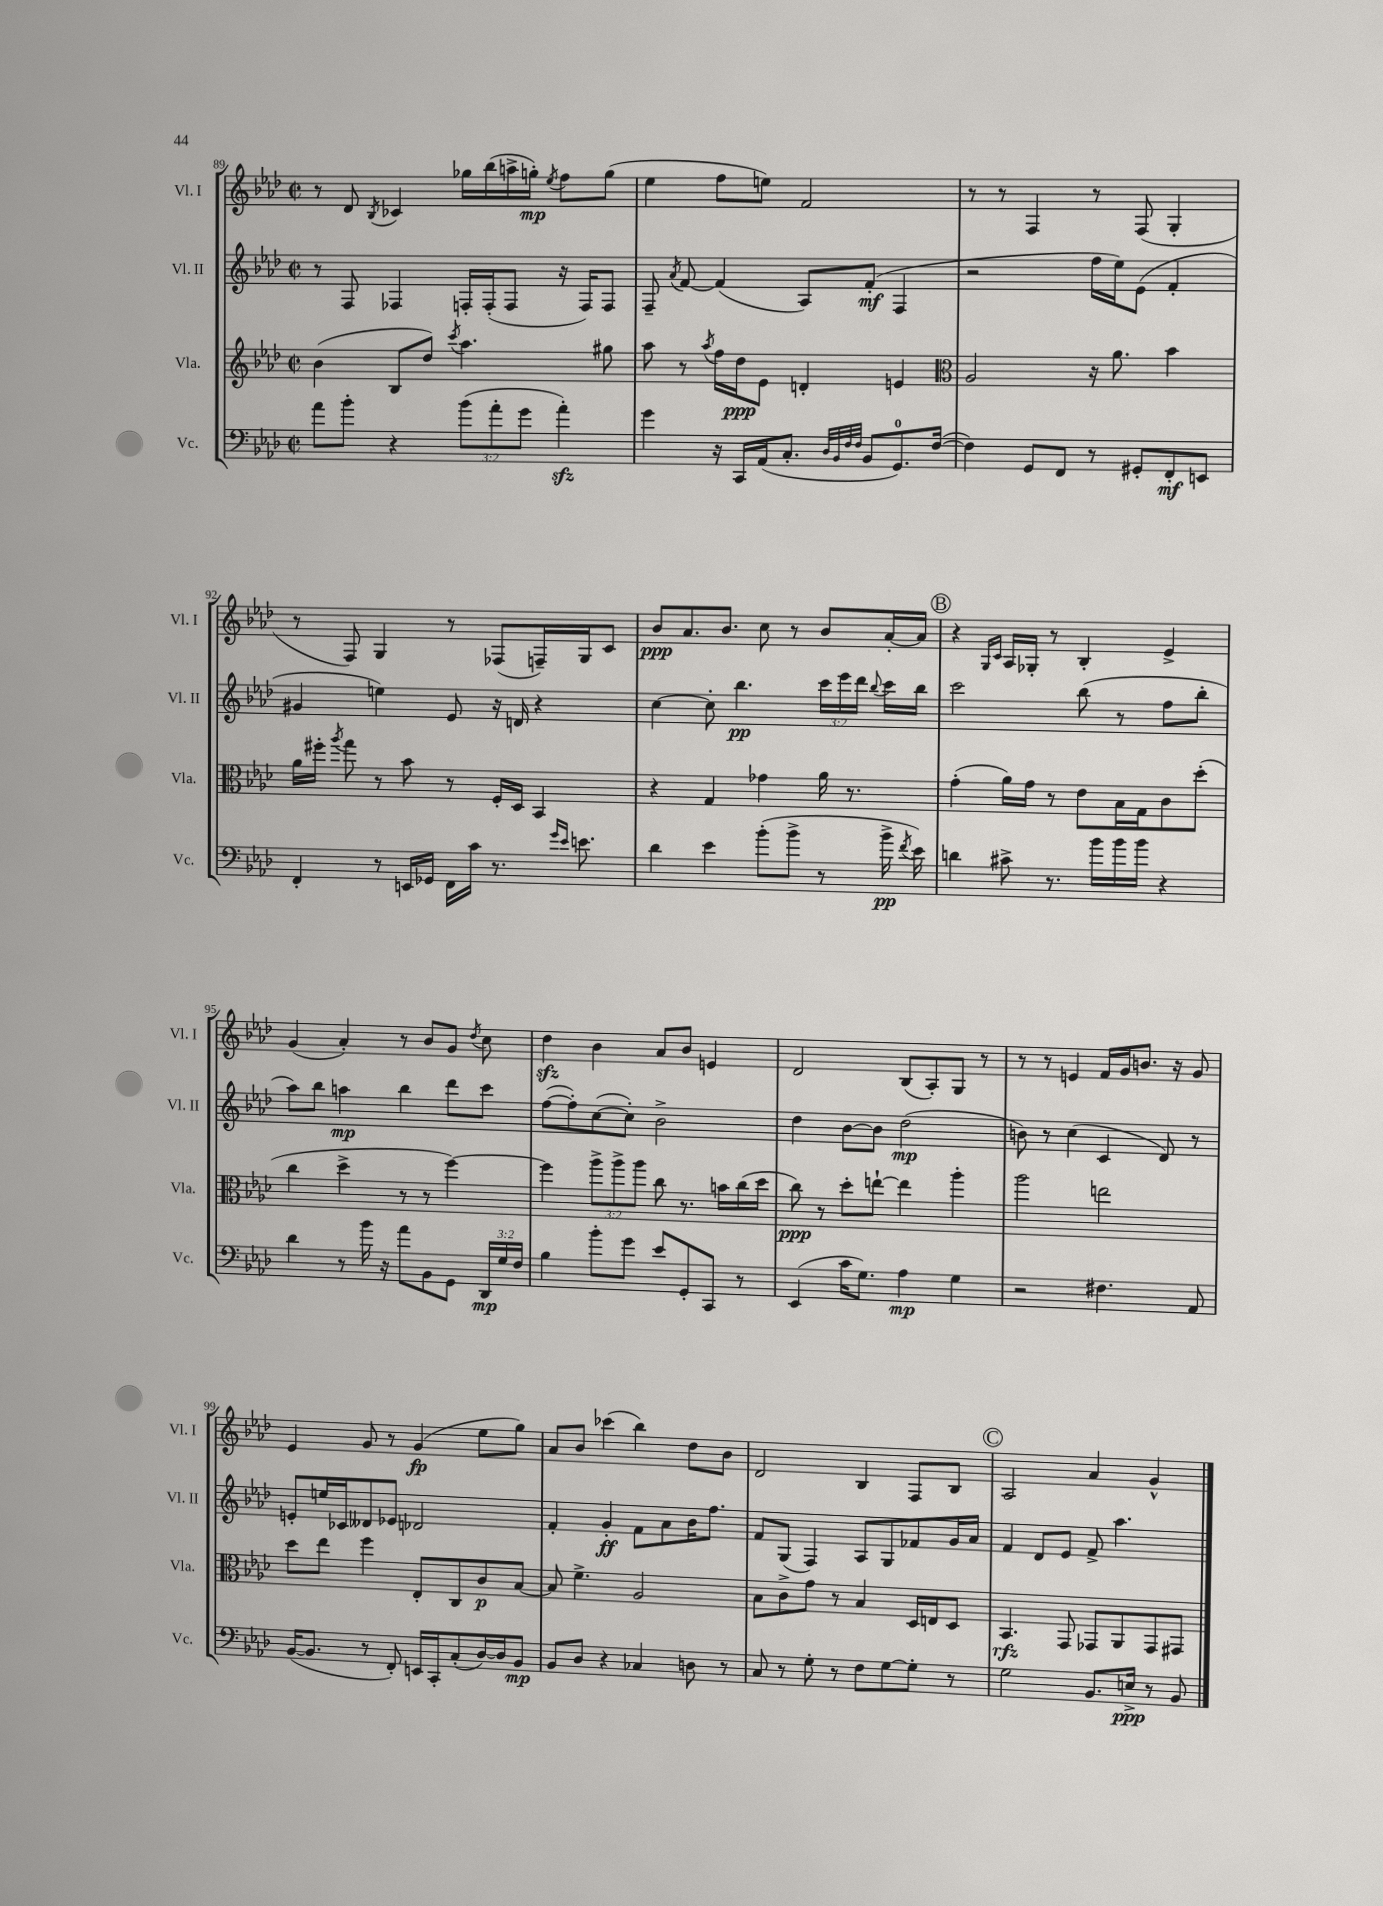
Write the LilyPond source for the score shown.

<<
\new StaffGroup <<
\new Staff = "s0" \with { instrumentName = "Vl. I" shortInstrumentName = "Vl. I" } {
    \clef treble \key aes \major \defaultTimeSignature \time 2/2
    \autoBeamOff r8 des'8 \acciaccatura { bes8 } ces'4 ges''16[ bes''16( a''16-> g''16]-.\mp) \acciaccatura { ees''8 } f''8[ g''8]( |
    ees''4 f''8[ e''8]) f'2 |
    r8 r8 f4 r8 f8( g4-. |
    r8 f8) g4 r8 fes8[( f16--) g16 c'8] |
    bes'8[\ppp aes'8. bes'8.] c''8 r8 bes'8[ aes'16~-. aes'16] |
    \mark \markup { \circle "B" } r4 \grace { g16[ c'16] } aes16[ ges16]-. r8 bes4-. ees'4-> |
    g'4( aes'4-.) r8 bes'8[ g'8] \acciaccatura { des''8 } c''8 |
    des''4\sfz bes'4 aes'8[ bes'8] e'4 |
    des'2 bes8[( aes8-.) g8] r8 |
    r8 r8 e'4 f'16[ g'16 b'8.] r16 g'8 |
    ees'4 g'8 r8 g'4\fp( ees''8[ g''8]) |
    aes'8[ bes'8] ces'''4( bes''4) des''8[ bes'8] |
    des'2 bes4 f8[ bes8] |
    \mark \markup { \circle "C" } aes2 aes'4 g'4-^ \bar "|." |
}
\new Staff = "s1" \with { instrumentName = "Vl. II" shortInstrumentName = "Vl. II" } {
    \clef treble \key aes \major \defaultTimeSignature \time 2/2 \override Staff.TupletNumber.text = #tuplet-number::calc-fraction-text
    \autoBeamOff r8 f8 fes4 f16[-. f16-.( f8] r16 f16[) f8] |
    f8-- \acciaccatura { aes'8 } f'8~ f'4( aes8[) f'8]-.\mf( f4 |
    r2 f''16[ ees''16) ees'8]( f'4-. |
    gis'4 e''4) ees'8 r16 d'16 r4 |
    c''4~ c''8-. bes''4.\pp \tuplet 3/2 { c'''16[ ees'''16 des'''16] } \appoggiatura { bes''8 } c'''16[ bes''16] |
    \mark \markup { \circle "B" } c'''2 bes''8( r8 f''8[ bes''8]-. |
    aes''8[) bes''8] a''4\mp bes''4 des'''8[ c'''8] |
    f''8[~( f''8-.) c''8~( c''8]-.) bes'2-> |
    des''4 bes'8[~ bes'8] des''2\mp( |
    b'8) r8 c''4( c'4 des'8) r8 |
    e'8[-. e''16 ces'16 deses'8 ees'8] des'2 |
    f'4-. g'4-.\ff f'8[ aes'8 bes'16 f''8.] |
    f'8[ g8]( f4) aes8[ g8 fes'8 g'16 aes'16] |
    \mark \markup { \circle "C" } f'4 des'8[ ees'8] f'8-> aes''4. \bar "|." |
}
\new Staff = "s2" \with { instrumentName = "Vla." shortInstrumentName = "Vla." } {
    \clef treble \key aes \major \defaultTimeSignature \time 2/2 \override Staff.TupletNumber.text = #tuplet-number::calc-fraction-text
    \autoBeamOff bes'4( bes8[ des''8]) \acciaccatura { c'''8 } aes''4. gis''8 |
    aes''8 r8 \acciaccatura { aes''8 } f''16[ des''16\ppp ees'8] d'4-. e'4 |
    \clef alto aes2 r16 aes'8. bes'4 |
    aes'16[ fis''16]-. \acciaccatura { aes''8 } g''8 r8 bes'8 r8 f16[-. des16] bes,4 |
    r4 g4 ges'4 aes'16 r8. |
    \mark \markup { \circle "B" } g'4-.( aes'16[) g'16] r8 ees'8[ bes16 g16 c'8 des''8]-.( |
    c''4 des''4-> r8 r8 f''4~) |
    f''4 \tuplet 3/2 { aes''8[-> aes''8-> aes''8] } c''8 r8. b'16[ c''16( des''16] |
    c''8\ppp) r8 des''8[-. e''8]~-! e''4 aes''4-. |
    aes''2 e''2 |
    des''8[ ees''8] f''4 ees8[-. c8 c'8\p bes8]~ |
    bes8 f'4.-> aes2 |
    bes8[ c'8-> g'8] r8 bes4 des16[ e16 des8] |
    \mark \markup { \circle "C" } bes,4.\rfz g,8 ges,8[ aes,8 ges,8 gis,8] \bar "|." |
}
\new Staff = "s3" \with { instrumentName = "Vc." shortInstrumentName = "Vc." } {
    \clef bass \key aes \major \defaultTimeSignature \time 2/2 \override Staff.TupletNumber.text = #tuplet-number::calc-fraction-text
    \autoBeamOff aes'8[ bes'8]-. r4 \tuplet 3/2 { bes'8[( aes'8-. g'8] } aes'4-.\sfz) |
    g'4 r16 c,16[ aes,16( c8.]-. \grace { des32[ bes,32 f32 f32] } bes,8[ g,8.-0) f16]~( |
    f4) g,8[ f,8] r8 gis,8[-. f,8-.\mf e,8] |
    f,4-. r8 e,16[ ges,16] f,16[ c'16] r8. \grace { g'16[ ees'16] } e'8. |
    des'4 ees'4 bes'8[-.( bes'8]-> r8 bes'16->\pp \acciaccatura { f'8 } ees'16) |
    \mark \markup { \circle "B" } d'4 cis'8-> r8. bes'16[ bes'16 bes'16] r4 |
    des'4 r8 bes'16 r16 aes'8[ bes,8 g,8] \tuplet 3/2 { des,16[\mp g16 f16] } |
    bes4 bes'8[-. g'8] ees'8[ g,8-. c,8] r8 |
    ees,4( c'16[ g8.]) aes4\mp g4 |
    r2 fis4. aes,8 |
    bes,16[~( bes,8.] r8 f,8-.) e,16[ c,16-. c8-.( des16~) des16 bes,8]\mp |
    bes,8[ des8] r4 ces4 d8 r8 |
    c8 r8 g8-. r8 f8[ g8~ g8]-. r8 |
    \mark \markup { \circle "C" } g2 bes,8.[ e16]->\ppp r8 bes,8 \bar "|." |
}
>>
>>
\layout { \context { \Score currentBarNumber = #89 } }
